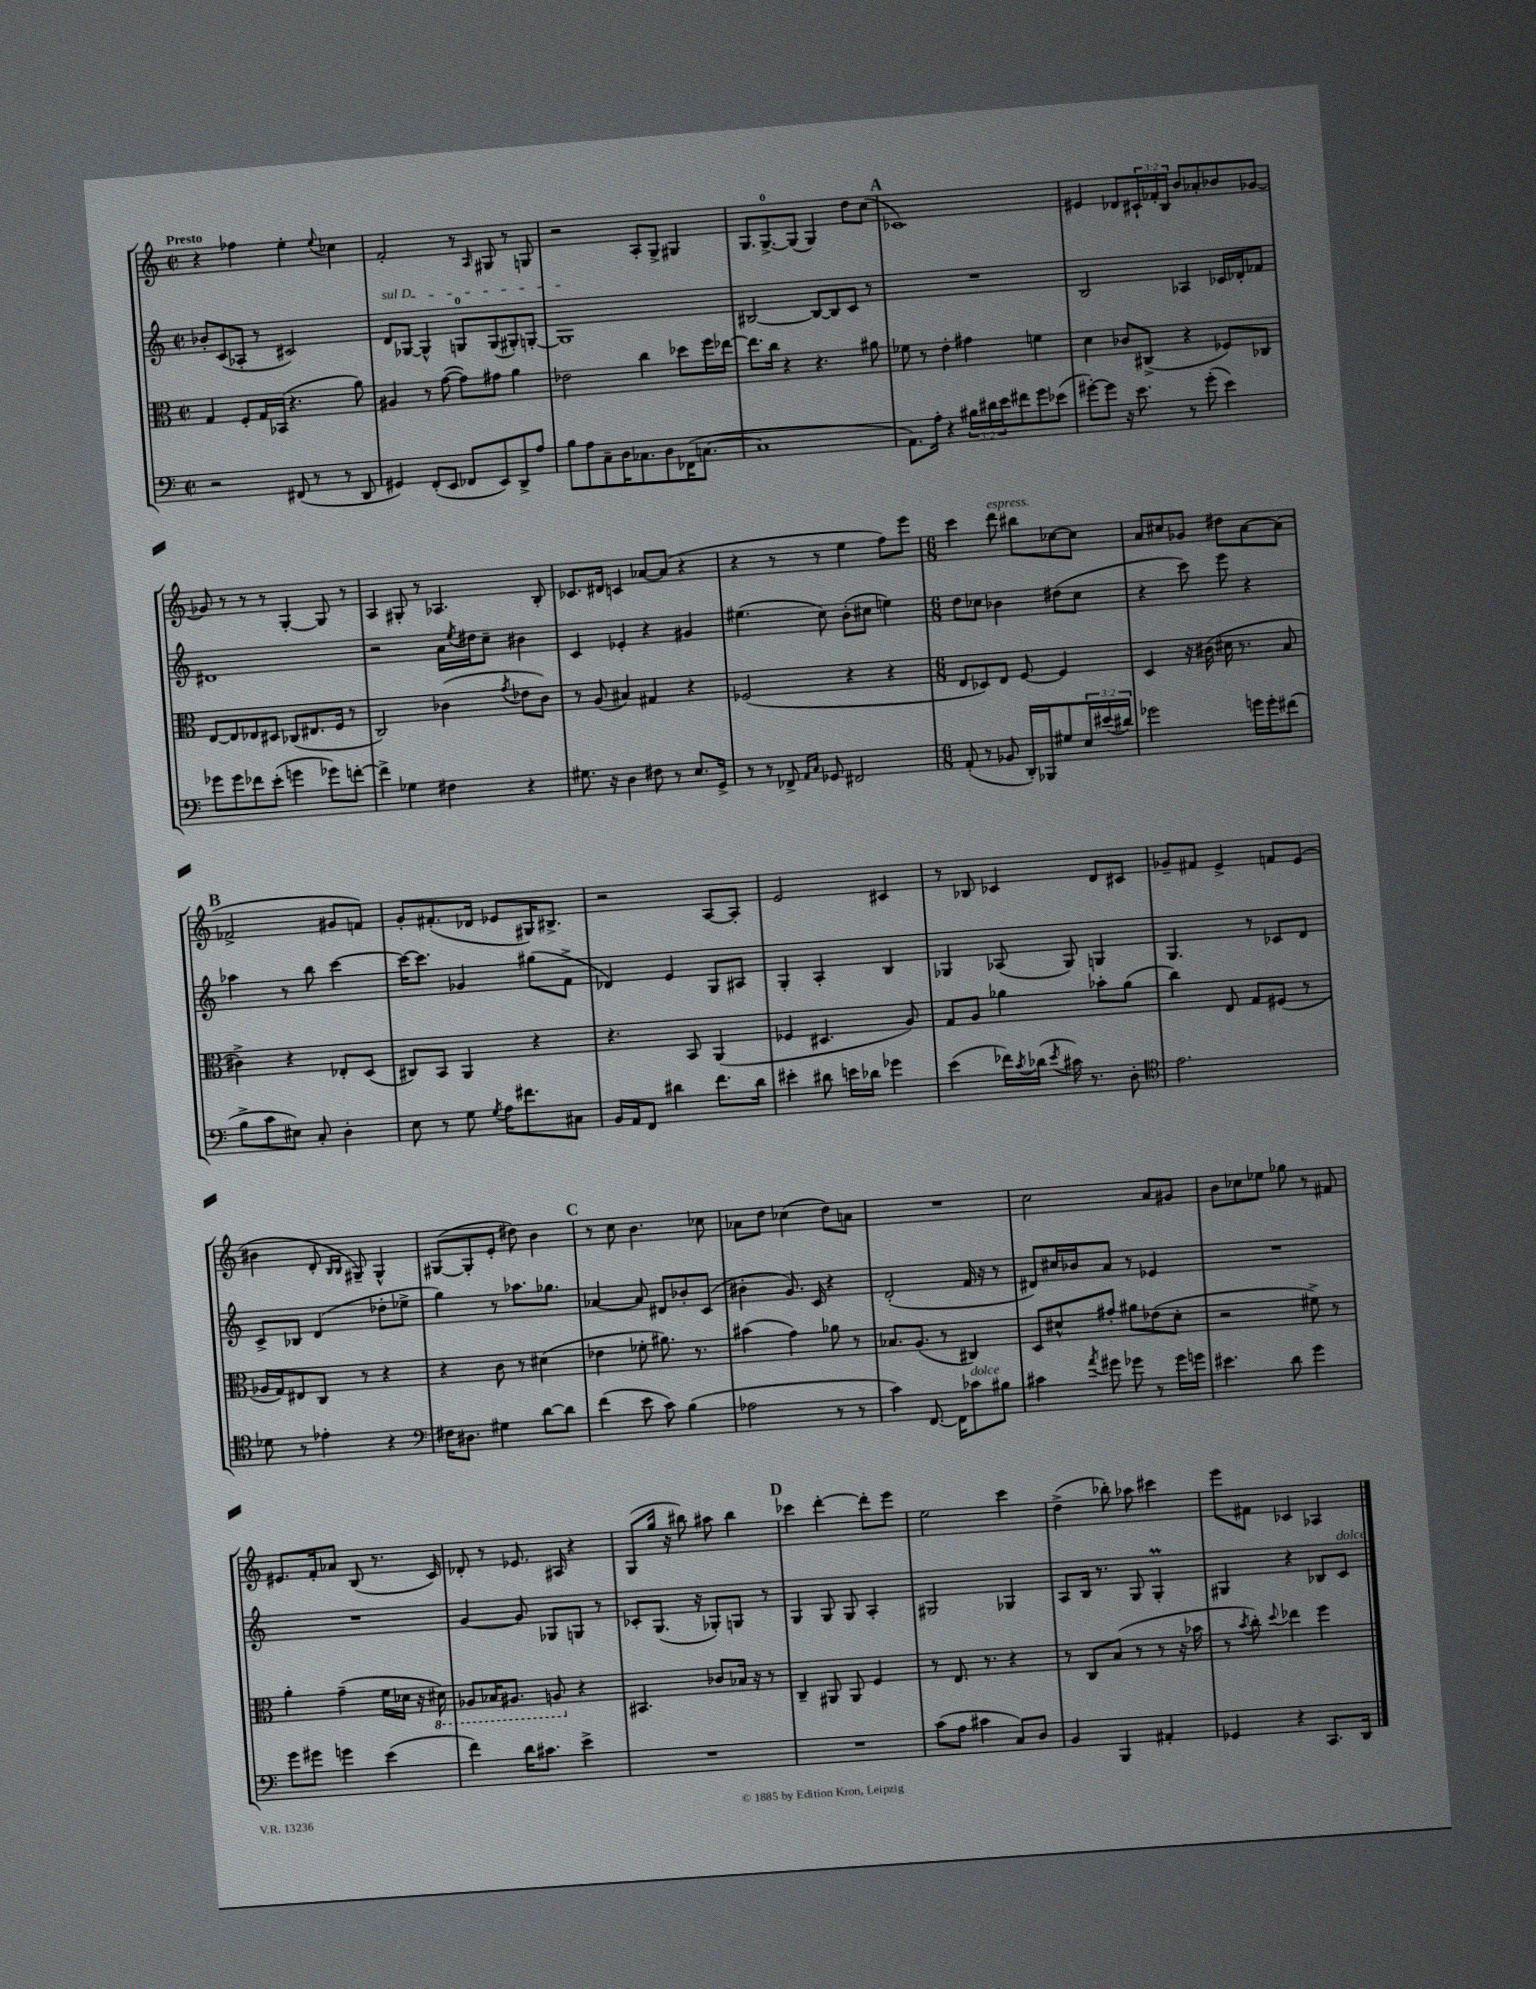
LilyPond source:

<<
\new StaffGroup <<
\new Staff = "s0" {
    \clef treble \key c \major \defaultTimeSignature \time 2/2 \override Staff.TupletNumber.text = #tuplet-number::calc-fraction-text \tempo "Presto"
    r4 fes''4 e''4-. \appoggiatura { e''8 } ces''4 |
    f'2-. r8 \grace { a16 } gis8 r8 g8 |
    r2 a8-. g8-> gis4 |
    g8. g8.-0~-> g8( g4) d''8 c''8( |
    \mark \markup { \bold "A" } ces'1) |
    eis'4 des'8 \tuplet 3/2 { cis'16-! fes'16-. b16 } b'8 aes'8-. bes'8 ges'8~ |
    ges'8 r8 r8 r8 g4~-. g8 r8 |
    a4 gis8-. r8 aes4. b8-. |
    ces'8. dis'16 c'4 aes'8~ aes'8( r4 |
    r4 r8 r8 e''4 f''8) e'''8 |
    \numericTimeSignature \time 6/8 c'''4 d'''8^\markup { \italic "espress." } bis''8 ces''8~ ces''8 |
    a'8 cis''8 ges'8 dis''8 a'8~ a'8( |
    \mark \markup { \bold "B" } fes'2-> gis'8 f'8) |
    g'8-. fis'8.-.( des'16 ees'8 gis16) bis8.-> |
    r2 a8~ a8-. |
    e'2 cis'4 |
    r8 bes8 ces'4 d'8 cis'8 |
    ges'8-- fis'8 e'4-> f'8 e'8( |
    bis'4 d'8-. \grace { b16 b16 } gis8--) gis4-^ |
    gis8~( gis8-. e'8-. dis''8) b'4 |
    \mark \markup { \bold "C" } r8 c''8 b'4. ces''8 |
    aes'8 d''8 ces''4( d''8) a'8 |
    R2. |
    c''2 a'8 gis'8 |
    b'8 ces''8 ees''8 ges''8 r8 fis'8 |
    eis'8. f'16-. aes'8 b8( r8. c'16) |
    des'8-. r8 ees'8. ais16 r4 |
    g8( g''16 r16 bis''8) ais''8 bis''4 |
    \mark \markup { \bold "D" } ces'''4 d'''4~-. d'''8-. e'''8 |
    e''2 c'''4 |
    d''4->( bes''8-.) aes''8 cis'''4 |
    e'''8 fis'8 ces'4 aes4 \bar "|." |
}
\new Staff = "s1" {
    \clef treble \key c \major \defaultTimeSignature \time 2/2
    bes'8-. c'8( aes8-. r8 cis'2) |
    \once \override TextSpanner.bound-details.left.text = \markup { \italic "sul D" } d'8\startTextSpan ges8~ ges4-^ g8-0 g8( gis8-.) g8~-. |
    g1\stopTextSpan |
    bis2~ bis8~ bis8 c'8 r8 |
    \mark \markup { \bold "A" } R1 |
    b2 aes4 ces'16 des'16-. fes'8 |
    dis'1 |
    r2 a'16 \acciaccatura { e''8 } dis''16 c''8-- bis'4 |
    c'4 ees'4-. r4 gis'4 |
    eis''4.( c''8) b'8-.( cis''8 e''4) |
    \numericTimeSignature \time 6/8 d''8 ces''8 bes'4 dis''8( ces''8 |
    r4 c'''8) e'''8 r4 |
    \mark \markup { \bold "B" } aes''4 r8 b''8 c'''4~ |
    c'''16~ c'''8. ges'4 gis''8( f'8-> |
    des'4) e'4 g8 ais8 |
    g4-. a4-. b4 |
    ges4 aes8( ges8) g4 |
    g4. r8 ces'8 d'8 |
    c'8-> bes8 d'4( des''8-. ees''8-> |
    g''4) r8 aes''8. ges''8. |
    \mark \markup { \bold "C" } aes'4~ aes'8 dis'8 bes'8-. c'8( |
    bis'4-. g'8.) c'16 r4 |
    d'2-.( f'16 r16 r8 |
    dis'8) cis''16 bes'16 a'8 r8 ees'4 |
    R2. |
    R2. |
    g'4~ g'8 ges8 g8 r8 |
    ces'8-. g8.( r16 ges8-.) g8 r8 |
    \mark \markup { \bold "D" } g4 g8 g8 a4-. |
    gis2 ges4 |
    a8 b16 r8. g8 g4-.\prall |
    gis4 r4 bes8 c'8^\markup { \italic "dolce" } \bar "|." |
}
\new Staff = "s2" {
    \clef alto \key c \major \defaultTimeSignature \time 2/2
    g4 f8-. g16 bes,16( r4. a'8) |
    ais4 r8 g'8~( g'8) gis'8 a'4 |
    ees'2 c''4 des''8 f''16 ees''16~ |
    ees''8. c''16 r4 r4. ais'8 |
    \mark \markup { \bold "A" } fes'8 r8 e'4-. gis'4 f'4 |
    d'4 ces'8 cis8->( r4 fes8) ces8 |
    e8~ e8 ees8 dis8 ces8( eis8. f16 r8 |
    c2) ces'4( \acciaccatura { g'8 } ees'8 ces'8) |
    r8 a8( bis4) gis4 r4 |
    fes2( r4 r4 |
    \numericTimeSignature \time 6/8 e8 des8) e8 f8~ f4 |
    d4 r16 cis'16( dis'16 r8. b8 |
    \mark \markup { \bold "B" } cis'4->) r4 ees8-. d8( |
    cis8) b,8 a,4 r4 |
    r4. b,8 a,4( |
    fes4 dis4. a8) |
    g8 a8 aes'4 bes'8-. aes'8( |
    c''4) e8 g8 fis8( r8 |
    aes16 g16) eis8 c8 r8 r4 |
    r4 c'8 r8 dis'4( |
    \mark \markup { \bold "C" } ees'4 fes'8-. ais'8.) r8. |
    bis'4( g'4) aes'8 r8 |
    bes8. a8.( r8 cis4) |
    d8 dis'8-^ gis'8-. ais'8 ees'8( dis'8-. |
    r2 fis'8->) r8 |
    a'4-. g'4--( f'16 des'16 r16 \ottava #-1 dis16) |
    aes,8 bes,16 ais,8. a,8 \ottava #0 r4 |
    bis,4. ces'8 bes16 r16 r8 |
    \mark \markup { \bold "D" } c4-- ais,8 ais,8 f4 |
    r8 e8. r8. r4 |
    r8 c8 b8( r8 r8 r16 bes'16 |
    r8 \acciaccatura { b'8 } c''8-.) \appoggiatura { d''8 } ees''4 f''4 \bar "|." |
}
\new Staff = "s3" {
    \clef bass \key c \major \defaultTimeSignature \time 2/2 \override Staff.TupletNumber.text = #tuplet-number::calc-fraction-text
    r2 fis,8( r8 r8 d,8 |
    gis,4) f,8-.( e,8 fes,8 e,8) d,8-> a8 |
    b8 a8 c8-- d16 ces8. d8 fes,16( c8.~ |
    c1 |
    \mark \markup { \bold "A" } a,8.) a16-. r4 \tuplet 3/2 { bis16 dis'16 e'16 } fis'8 g'8 ees'8( |
    gis'8~-.) gis'8 r16 e'8. r8 gis'8-.( e'4) |
    ges'8 ges'8 fes'8 e'8-.( g'4 ges'8) f'8~-. |
    f'4-> ges4 fis4 r4 |
    gis8. r16 d4 fis8 r8 e8. g,16-> |
    r8 r8 fes,8-> \grace { a,16 c16 } ges,8 fis,2 |
    \numericTimeSignature \time 6/8 a,8-.( r8 bes,8 d,16-.) bes,,16 gis8 \tuplet 3/2 { e16 eis'16( dis'16) } |
    ges'2 g'16 g'16-. fis'8( |
    \mark \markup { \bold "B" } b8-> c'8 eis8) c8-. d4-. |
    e8 r8 g8 \acciaccatura { g8 } a16 fis'8. cis8 |
    b,16 a,16 f,8 dis'4 f'8. dis'16 |
    eis'4-. dis'8 e'16 des'16 ges'4 |
    e'4( fes'16) \acciaccatura { c'8 } des'16( \acciaccatura { e'8 } cis'16) r8. d8-. |
    \clef tenor e'2. |
    des'8 r8 ees'4-. r4 |
    \clef bass fis16 dis8. gis4 d'8~ d'8 |
    \mark \markup { \bold "C" } f'4( e'8 c'8) b4( |
    aes2 r8 r8 |
    c'4) f,8.~ f,16 ces'8^\markup { \italic "dolce" } bis8 |
    cis'4 \acciaccatura { a'8 } gis'8 ges'8 r8 ges'16 g'16 |
    eis'4. d'8 g'4 |
    g'8 gis'8 g'4 e'4( |
    f'4) d'16 cis'8. e'4-> |
    R2. |
    \mark \markup { \bold "D" } R2. |
    c'8( a8 cis'4 c8) d8 |
    b,4 b,,4 ais,4-. |
    ges,4 r4 c,8. d,16 \bar "|." |
}
>>
>>
\layout { \context { \Score \remove "Bar_number_engraver" } }
